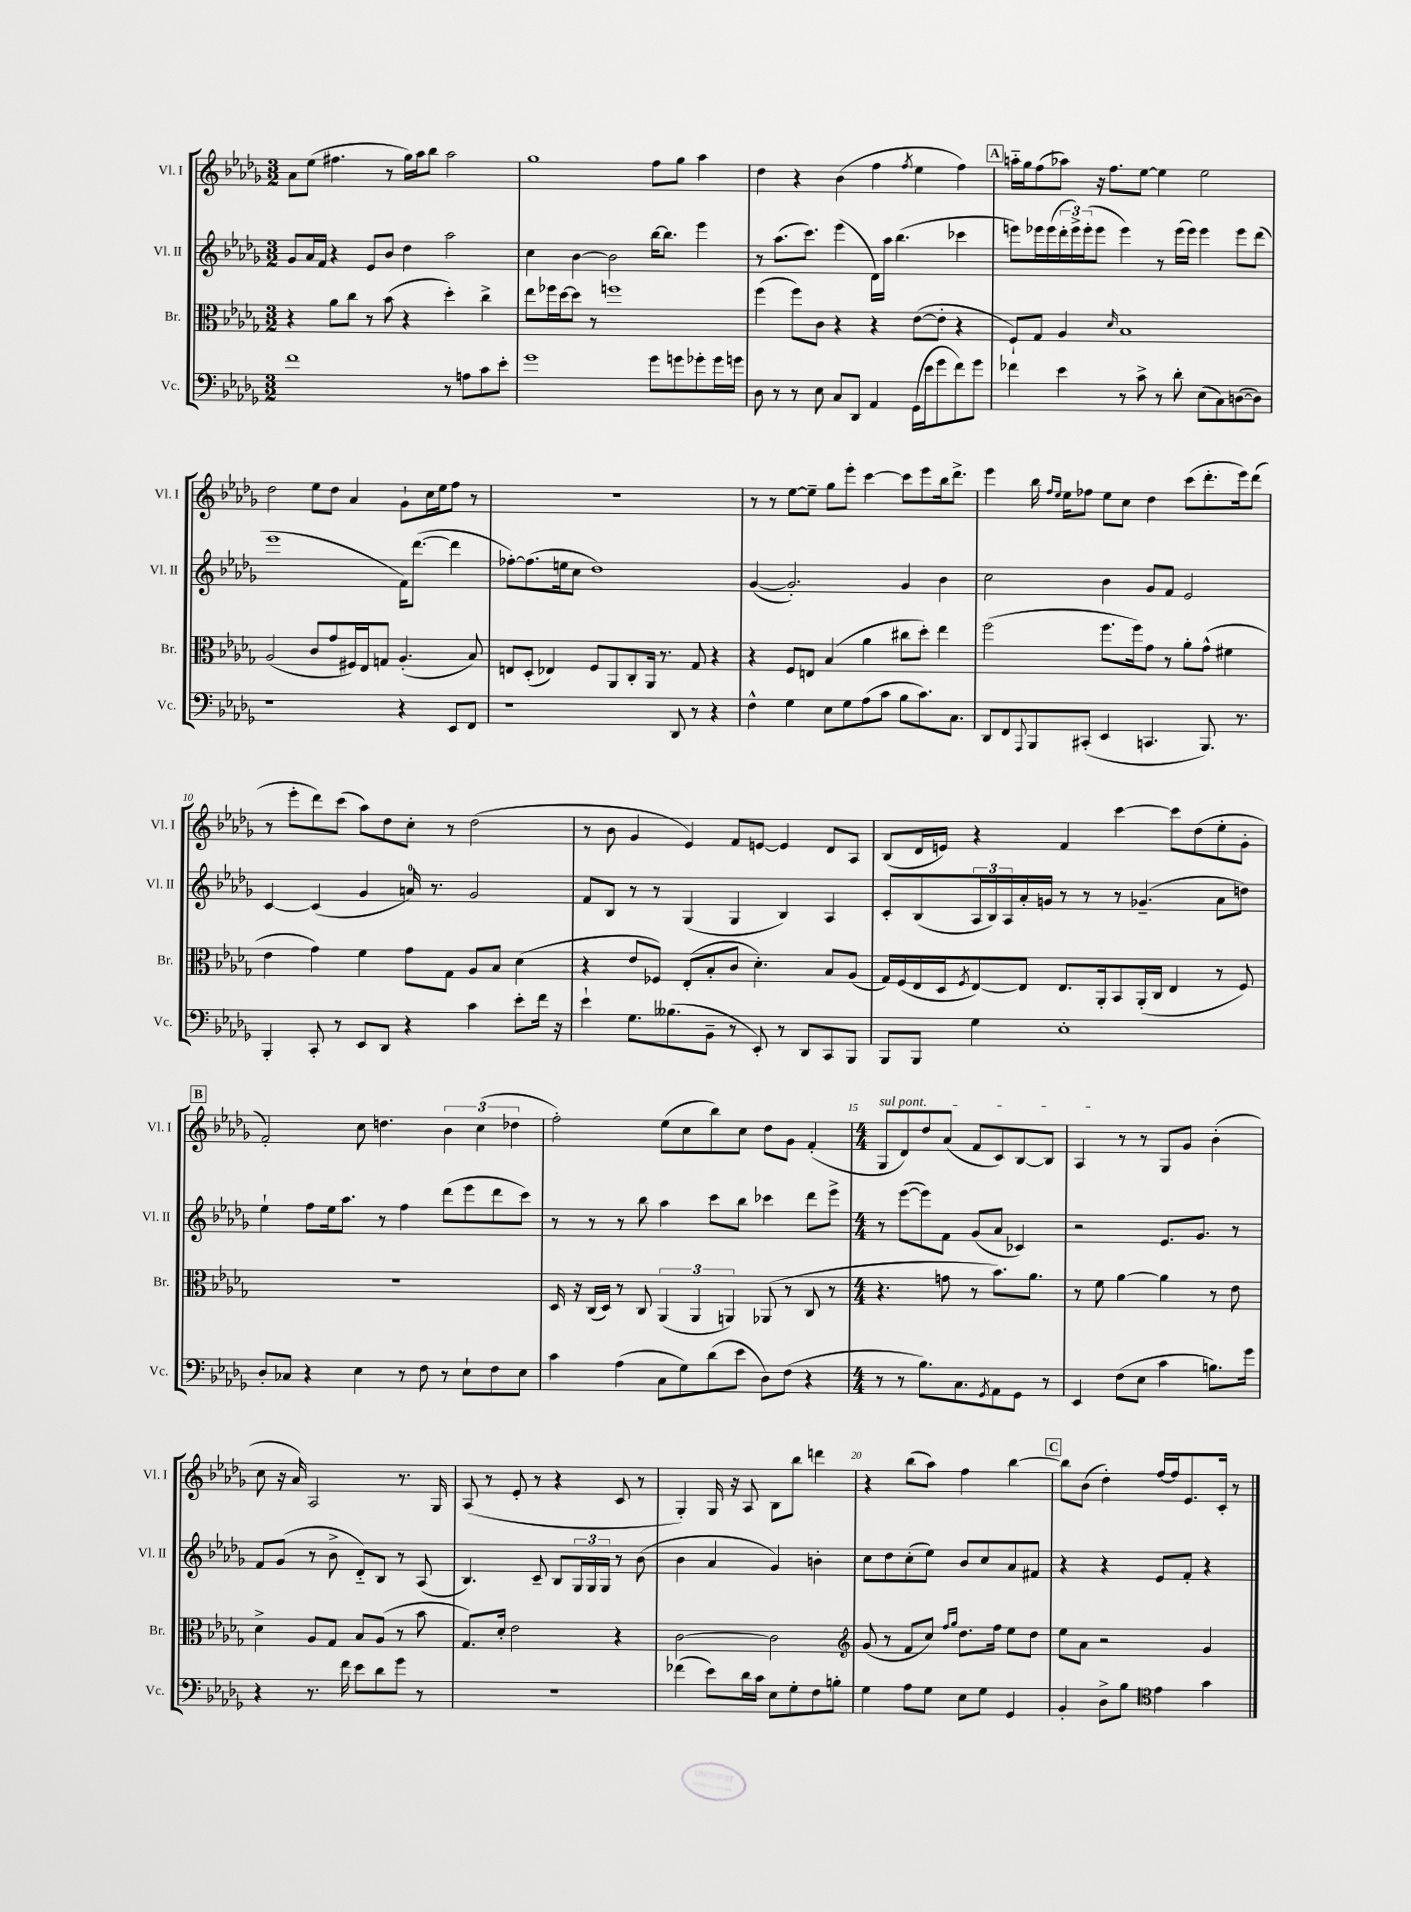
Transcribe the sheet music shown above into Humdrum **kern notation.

**kern	**kern	**kern	**kern
*part4	*part3	*part2	*part1
*staff4	*staff3	*staff2	*staff1
*I"Vc.	*I"Br.	*I"Vl. II	*I"Vl. I
*I'Vc.	*I'Br.	*I'Vl. II	*I'Vl. I
*clefF4	*clefC3	*clefG2	*clefG2
*k[b-e-a-d-g-]	*k[b-e-a-d-g-]	*k[b-e-a-d-g-]	*k[b-e-a-d-g-]
*M3/2	*M3/2	*M3/2	*M3/2
=2	=2	=2	=2
1f	4r	8g-/L	8a-\L
.	.	16a-/L	(8ee-\J
.	.	16f/JJ	.
.	8a-\L	4r	4.ff#X\
.	8cc\J	.	.
.	8r	8e-/L	.
.	(8b-\	8b-/J	8r
.	4r	4dd-\	16gg-\LL)
.	.	.	16aa-\J
.	.	.	8bb-\J
8r	4dd-'\)	2aa-\	2aa-\
8An\L	.	.	.
8c\	4cc^\	.	.
8e-'\J	.	.	.
=3	=3	=3	=3
1g-	8ee-\L	4cc\	1gg-
.	16ff-X\L	.	.
.	[16dd-\J	.	.
.	8dd-\J]	[4b-\	.
.	8r	.	.
.	1ffn	2b-\]	.
8g-\L	.	[16bb-\KL	8ff\L
.	.	8.bb-\J]	.
8gn\	.	.	8gg-\J
8g-X'\	.	4eee-\	4aa-\
16g-\L	.	.	.
16gn\JJ	.	.	.
=4	=4	=4	=4
8D-\	(4ff\	8r	4dd-\
8r	.	(8.aa-\L	.
8r	8ff\L)	.	4r
.	.	8.ccc\J)	.
8E-\	8c\J	.	.
8C/L	4r	(4eee-\	(4b-\
8DD-/J	.	.	.
4AA-/	4r	16d-\LL)	4ff\
.	.	16aa-\JJ	.
.	.	(4.bb-\	.
.	.	.	8qff/
(16GG-\LL	([8e-\L	.	4ee-\
16e-\J	.	.	.
8g-\	8e-'\J]	.	.
8f\)	4r	4ccc-X\	4ff\)
8g-\J	.	.	.
!!LO:REH:place=s1:t=A
=5	=5	=5	=5
4f-X\	8F`/L)	8eeen\L)	16aan\LL
.	.	.	16gg-\J
.	8G-/J	16eee-X\L	(8ff\
.	.	(16eee-\	.
4e-\	4A-/	24ddd-'\	8aa-X\J)
.	.	24eee-^\)	.
.	.	(24eee-'\J	.
.	.	8eee-\J	16r
.	.	.	8.ff\L
.	16qqd-/	.	.
8r	1B-	4eee-\)	.
8c^\	.	.	[8ee-\J
8r	.	8r	4ee-\]
8d-'\	.	(16eee-\LL	.
.	.	16eee-\JJ)	.
(8E-\L	.	4eee-\	2ee-\
8C\)	.	.	.
([8Dn\	.	8eee-\L	.
8D\J])	.	(8ddd-\J	.
!!LO:LB:g=z
=6	=6	=6	=6
1r	(2A-/	1eee-	2dd-\
.	8c/L	.	8ee-\L
.	8g-/	.	8dd-\J
.	16F#X/L)	.	4a-/
.	16E-/J	.	.
.	8Gn/J	.	.
4r	(4.A-'/	16f\KL)	8g-`\L
.	.	([8.ddd-\J	.
.	.	.	16cc\L
.	.	.	16ee-\J
8EE-/L	.	4ddd-\]	8ff\J
8FF/J	8B-/)	.	8r
=7	=7	=7	=7
1r	8En/L	[8ff-X'\L)	1.r
.	(8D-'/J	(8.ff-\]	.
.	4E-X/)	.	.
.	.	16een\k	.
.	.	8cc\J	.
.	8F/L	1dd-)	.
.	8AA-/	.	.
.	8C'/	.	.
.	16AA-/Jk	.	.
.	8.r	.	.
8DD-/	.	.	.
8r	8G-/	.	.
4r	4r	.	.
=8	=8	=8	=8
4F^^\	4r	([4g-/	8r
.	.	.	8r
4G-\	8F/L	2.g-'/])	[8ee-\L
.	8En/J	.	8ee-~\J]
8E-\L	(4B-/	.	8gg-\L
8G-\	.	.	8eee-'\J
(8A-\	4a-\	.	[4ccc\
8c\J	.	.	.
8B-\L	8cc#X\L	4g-/	8ccc\L]
8.c\)	8dd-'\J)	.	8eee-\
.	4ee-\	4b-\	16bb-\k
8.C\J	.	.	8.ddd-^\J
=9	=9	=9	=9
8DD-/L	(2ff\	2cc\	4eee-\
8FF/	.	.	.
8qqAAA-/	.	.	.
8BBB-/	.	.	16bb-\
.	.	.	16qqff/LL
.	.	.	16qqee-/JJ
.	.	.	16ee-\KL
(8CC#X'/J	.	.	8ff-X\J
4EE-/	8.ff\L	4b-\	8ee-\L
.	.	.	8cc\J
.	16ff\k)	.	.
4.CCn/	8g-\J	8g-/L	4dd-\
.	8r	8f/J	.
.	8a-'\L	2e-/	(8ccc\L
8.BBB-/)	(8g-^^\J	.	8.ddd-'\
.	4f#X\	.	.
8.r	.	.	16eee-\k)
.	.	.	(8ddd-\J
!!LO:LB:g=z
=10	=10	=10	=10
4BBB-'/	4e-\	[4c/	8r
.	.	.	8eee-'\L
8CC'/	4g-\)	(4c/]	8ddd-\)
8r	.	.	(8ccc\J
8EE-/L	4f\	4g-/	8aa-\L)
8DD-/J	.	.	8dd-\
4r	8g-\L	16an/)	8cc'\J
.	.	8.r	.
.	8G-\J	.	8r
4c\	8A-/L	2g-/	(2dd-\
.	8B-/J	.	.
8e-'\L	(4d-\	.	.
16f\Jk	.	.	.
16r	.	.	.
=11	=11	=11	=11
4e-`\	4r	8f/L	8r
.	.	8B-/J	8b-\
8.G-\L	8e-/L	8r	4g-/
.	8F-X/J)	8r	.
(8.B--X\	.	.	.
.	(8E-'/L	(4G-/	4e-/)
8BB-~\J	8B-'/	.	.
8r	8c/J	4G-/	8f/L
8EE-'/)	4.d-'\)	.	[8en/J
8r	.	4B-/)	4e/]
8DD-/L	.	.	.
8CC/	8B-/L	4A-/	8d-/L
8BBB-/J	(8A-/J	.	8A-/J
=12	=12	=12	=12
8BBB-/L	16G-/LL)	8c'/L	(8B-/L
.	(16F/	.	.
8BBB-/J	16E-/	(8B-/	16d-/L
.	16D-/J	.	16en/JJ)
.	8qF/	.	.
4G-\	[8E-/)	24A-/L	4r
.	.	24B-/)	.
.	.	24A-/	.
.	8E-/J]	16a-'/	.
.	.	16gn/JJ	.
1E-'	8.E-/L	8r	4f/
.	.	8r	.
.	16AA-'/k	.	.
.	8BB-/	8r	[4ccc\
.	(16AA-'/L	(4.g-X~/	.
.	16C/JJ	.	.
.	4E-/	.	8ccc\L]
.	.	.	(8dd-\
.	8r	8a-\L	8ee-'\
.	8F/)	8ddn\J)	8g-'\J
!!LO:LB:g=z
!!LO:REH:place=s1:t=B
=13	=13	=13	=13
8D-'/L	1.r	4ee-`\	2f'/)
8C-X/J	.	.	.
4r	.	8ff\L	.
.	.	16ee-\k	.
.	.	8.aa-\J	.
4E-\	.	.	8cc\
.	.	8r	4.ddn\
8r	.	4ff\	.
8F\	.	.	.
8r	.	(8ddd-\L	6b-\
8E-`\L	.	8eee-\	.
.	.	.	(6cc\
8F\	.	8ddd-\	.
.	.	.	6dd-X\
8E-\J	.	8ccc\J)	.
=14	=14	=14	=14
4c\	16D-/	8r	2ff'\)
.	16r	.	.
.	(16C/LL	8r	.
.	16D-/JJ)	.	.
(4A-\	8r	8r	.
.	8C/	8bb-\	.
8C\L	(6AA-/	4aa-\	(8ee-\L
8G-\)	.	.	8cc\
.	6AA-/	.	.
(8d-\	.	8ccc\L	8bb-\)
.	6AAn/)	.	.
8e-\J	.	8bb-\J	8cc\J
8D-\L)	(8AA-X/	4ccc-X\	8dd-\L
(8F\J	8r	.	8g-\J
4r	8C/	8ddd-\L	(4f'/
.	8r	8eee-^\J	.
=15	=15	=15	=15
*M4/4	*M4/4	*M4/4	*M4/4
!	!	!	!LO:TX:a:i:t=sul pont.
8r	4.r	8r	8G-/L
8r	.	([8eee-\L	8d-/)
8.B-\L)	.	8eee-\])	8dd-/
.	8gn\	8f\J	(8a-/J
8.C\	.	.	.
.	8r	(8g-/L	8f/L
8qGG-/	.	.	.
8AA-\	8.b-\L)	8a-/J	8c/)
8GG-\J	.	4c-X/)	[8B-/
.	8.a-\J	.	.
8r	.	.	8B-/J]
=16	=16	=16	=16
4EE-/	8r	2r	4A-/
.	8f\	.	.
(8F\L	[4a-\	.	8r
8E-\J	.	.	8r
4c\	4a-\]	8.e-/L	8G-/L
.	.	.	8g-/J
.	.	8.g-/J	.
8.Bn\L)	8r	.	(4b-'\
.	8e-\	8r	.
16g-\Jk	.	.	.
!!LO:LB:g=z
=17	=17	=17	=17
4r	4d-^\	8f/L	8cc\
.	.	(8g-/J	16r
.	.	.	16a-/)
8.r	8A-/L	8r	2A-/
.	8G-/J	8b-^\	.
16f\	.	.	.
8e-\L	8B-/L	8d-/L)	.
8d-\	(8A-/J	8B-/J	.
8g-\J	8r	8r	8.r
8r	8b-\	(8A-/	.
.	.	.	16G-/
=18	=18	=18	=18
1r	8.G-/L)	4.B-/)	(8A-/
.	.	.	8r
.	16d-'/Jk	.	.
.	2e-\	.	8e-'/
.	.	8c~/	8r
.	.	8B-/L	4r
.	.	24G-/L	.
.	.	24G-/	.
.	.	24G-/JJ	.
.	4r	8r	8c/
.	.	(8b-\	8r
=19	=19	=19	=19
(4f-X\	[2c\	4b-\	4G-'/)
8e-\L)	.	4a-/	16G-/
.	.	.	16r
16d-\L	.	.	8A-/
16c\JJ	.	.	.
8E-\L	2c\]	4g-/)	8B-\L
8G-'\	.	.	8bb-\J
8F\	.	4bn'\	4dddn\
8Bn'\J	.	.	.
=20	=20	=20	=20
*	*clefG2	*	*
4G-\	(8g-/	8cc\L	4r
.	8r	8dd-\	.
8A-\L	8f/L	(8cc'\	(8bb-\L
8G-\J	8cc/J)	8ee-\J)	8aa-\J)
.	16qqff/LL	.	.
.	16qqgg-/JJ	.	.
8E-\L	8.dd-\L	8b-/L	4ff\
8G-\J	.	8cc/	.
.	16ff\Jk	.	.
4GG-/	8ee-\L	8a-/	[4bb-\
.	8dd-\J	8f#X/J	.
!!LO:REH:place=s1:t=C
=21	=21	=21	=21
4BB-'/	8ee-\L	4r	8bb-\L]
.	8a-\J	.	(8b-\J
8D-^\L	2r	4r	4dd-'\)
8B-\J	.	.	.
*clefC4	*	*	*
4e-\	.	8e-/L	[16ff/LL
.	.	.	16ff/J]
.	.	8f'/J	8.e-/
4g-\	4g-/	4r	.
.	.	.	16c'/Jk
.	.	.	8r
==	==	==	==
*-	*-	*-	*-
